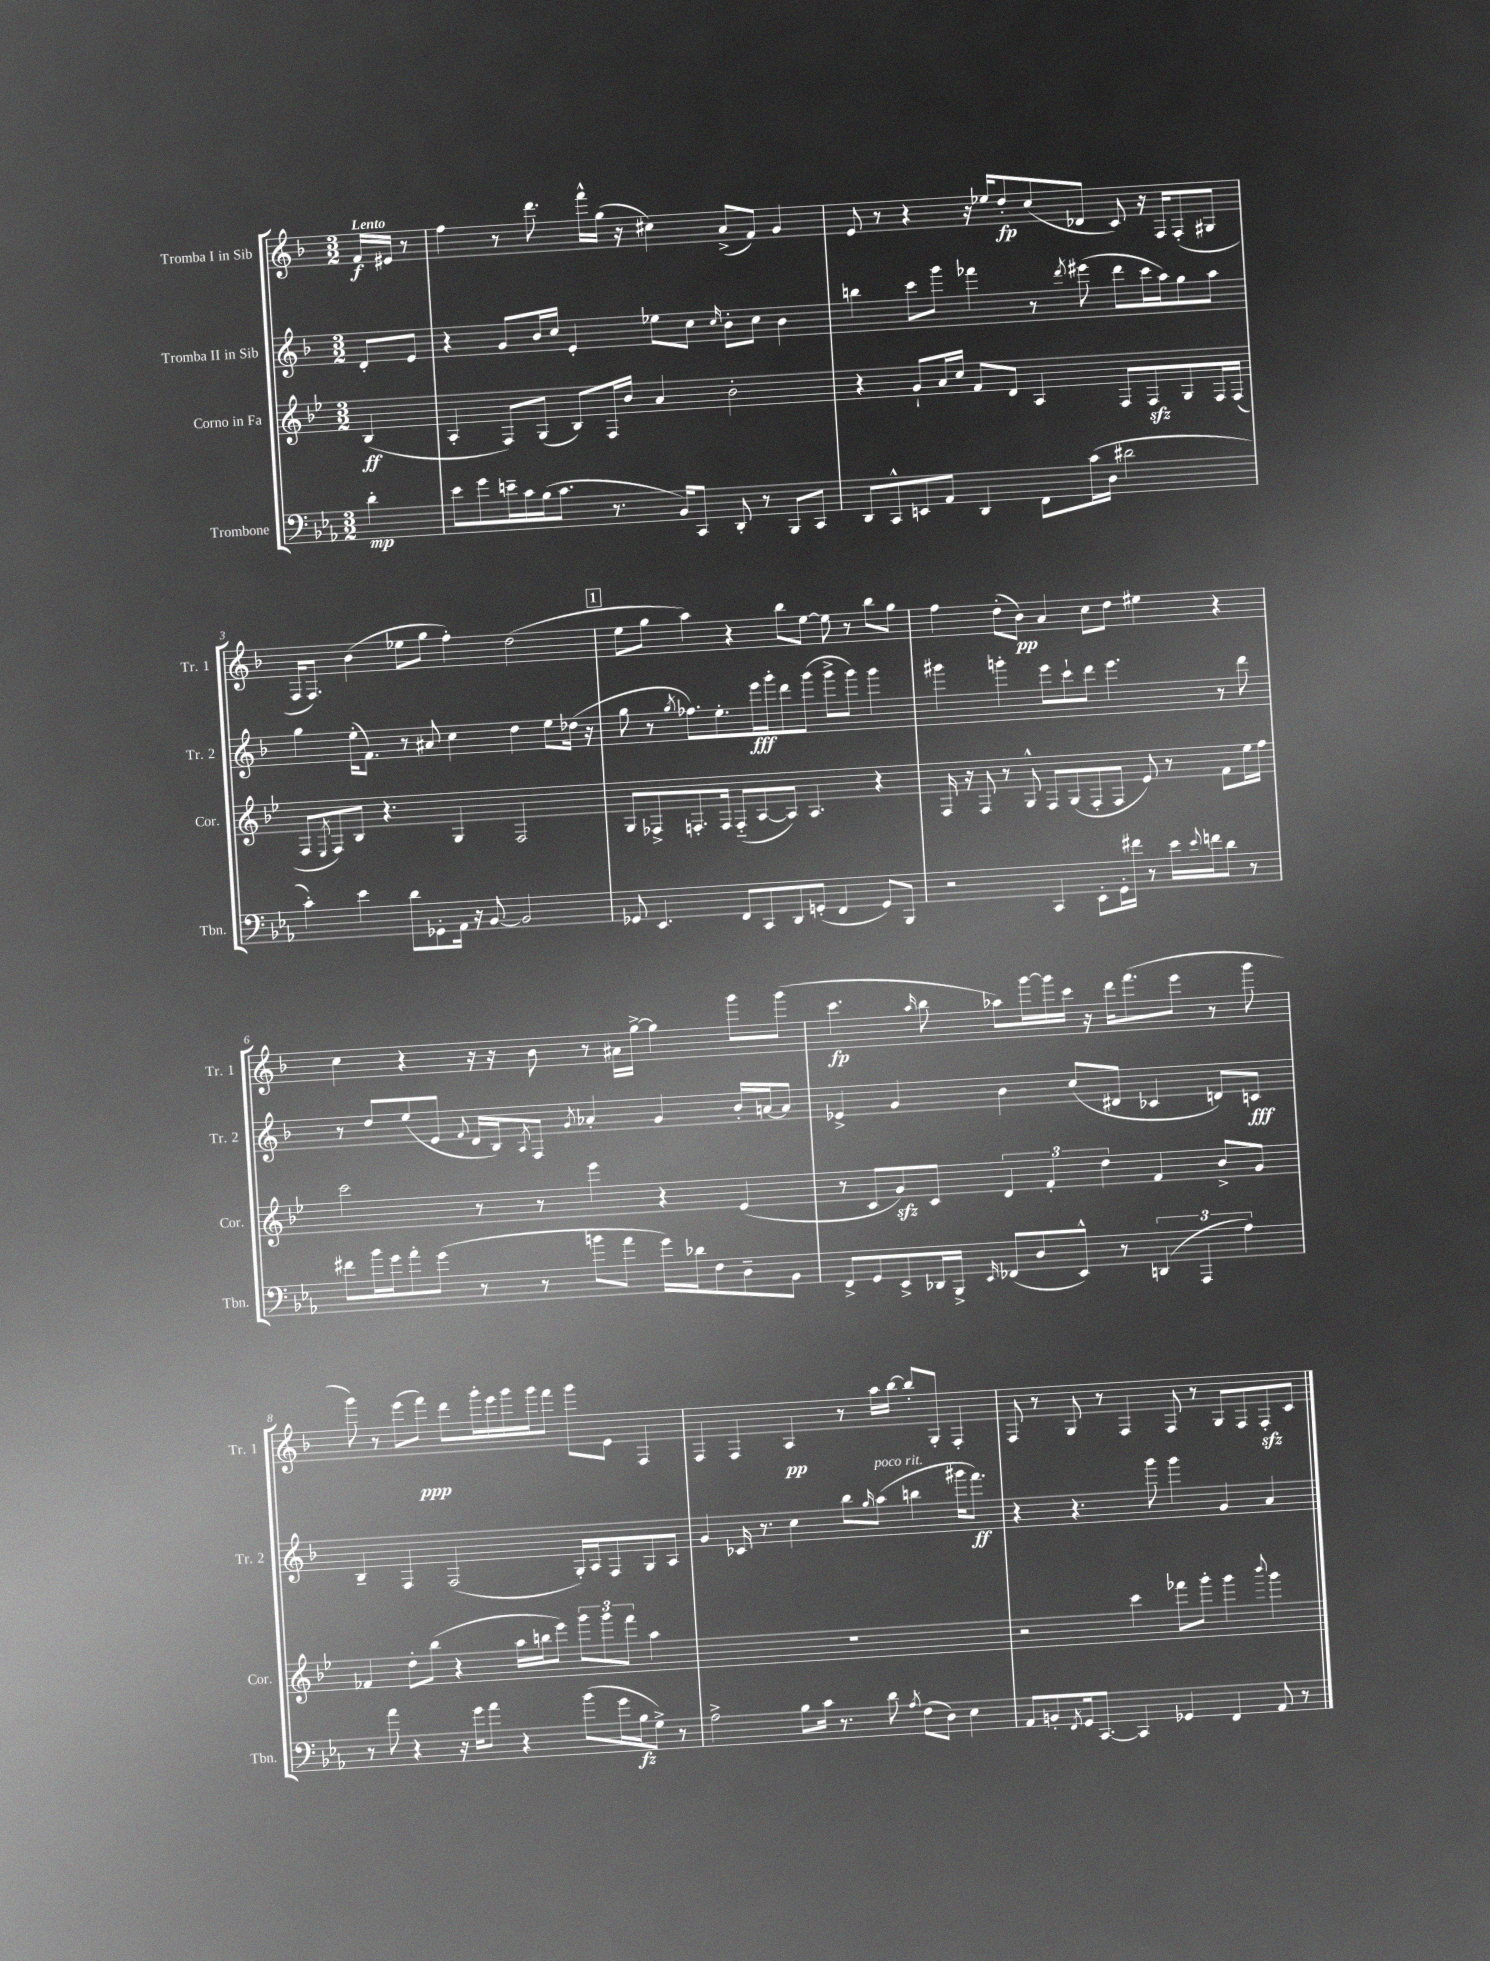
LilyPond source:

<<
\new StaffGroup <<
\new Staff = "s0" \with { instrumentName = "Tromba I in Sib" shortInstrumentName = "Tr. 1" } {
    \clef treble \key f \major \numericTimeSignature \time 3/2 \partial 4 \tempo "Lento"
    f'16\f eis'16 r8 |
    f''4 r8 d'''8. f'''16-^ g''16( r16 cis''4) a'8->( f'8) g'4 |
    e'8 r8 r4 r16 ees''16 d''8-.\fp c''8( des'8 c'8) r16 f16 f8-.( gis8 |
    f16 f8.) bes'4( ees''8 g''8 f''4-.) d''2( |
    \mark \markup { \box "1" } e''8 g''8 a''4) r4 bes''8 e''8~ e''8 r8 bes''8 g''8 |
    f''4 d''8-.( bes'8\pp) a'4 c''8 d''8 eis''4 r4 |
    c''4 r4 r16 r16 bes'8 r8 ais'16 g''16~-> g''4 g'''8 g'''8( |
    c'''4.\fp \grace { a''16 } bes''8 aes''8) g'''16~ g'''16 c'''16 r16 d'''16 f'''8.( e'''8 r8 g'''8 |
    g'''8) r8 e'''8( f'''8\ppp) d'''8 g'''16-. e'''16 g'''16 g'''16 f'''8 g'''8 e'8 f4 |
    f4 f4 a4\pp r8 a''16 bes''16~ bes''8-. g8-. f4-. |
    f8 r8 g8 r8 f4 f8 r8 g8 f8 f8-.\sfz c'8 \bar "|." |
}
\new Staff = "s1" \with { instrumentName = "Tromba II in Sib" shortInstrumentName = "Tr. 2" } {
    \clef treble \key f \major \numericTimeSignature \time 3/2 \partial 4
    d'8-. e'8 |
    r4 g'8 bes'16 c''16 e'4-. ees''8 c''8 \grace { c''16 } bes'8-. c''8 bes'4 |
    b''4 c'''8 g'''8 fes'''4 r8 \acciaccatura { d'''8 } eis'''8( d'''8 c'''16 a''16) g''8 a''8 |
    g''4 e''16-.( f'8.) r8 ais'8 c''4 d''4 e''8 des''16( r16 |
    \mark \markup { \box "1" } g''8 r8 \acciaccatura { g''8 } fes''8.) e''8.-. e'''16\fff g'''16-. d'''8 g'''8( g'''8-> g'''8) g'''4 |
    gis'''4 g'''4-. e'''8 c'''8-! d'''8 e'''4. r8 d'''8 |
    r8 d''8 e''8( e'8 \appoggiatura { f'8 } d'16 bes16) \acciaccatura { a8 } f8 \acciaccatura { g'8 } aes'4-. g'4 bes'16-. a'16~ a'8 |
    ees'4-> g'4 bes'4 c''8( dis'8 ces'4 d'8) c'8\fff |
    bes4-- f4 f2( g16-.) a16 f8 g8 a8 |
    g'4 ces'16 r8. c''4 bes''8 \grace { g''16 } a''8^\markup { \italic "poco rit." }( b''4 gis'''16 f'''8.\ff) |
    r4 r4. g'''8 g'''4 g'4 a'4 \bar "|." |
}
\new Staff = "s2" \with { instrumentName = "Corno in Fa" shortInstrumentName = "Cor." } {
    \clef treble \key bes \major \numericTimeSignature \time 3/2 \partial 4
    bes4\ff( |
    a4-. f8) g8( bes8) f16 bes'16 a'4 bes'2-. |
    r4 g'8-! a'16 c''16 f'8 d'8 a4 f8 f8\sfz g8 f16 f16( |
    f8 \acciaccatura { ees8 } f8) bes8 r4. g4 f2 |
    \mark \markup { \box "1" } g8 fes8-> f8.-. f16 f8-_( a8~ a8) a4. r4 |
    f16 r16 f8 r8 g8-^ f8 g8( f8-. f8 ees'8) r8 f'8 ees''16 f''16 |
    c'''2 r8 r8 ees'''4 r4 ees'4( |
    r8 c'8 g'8\sfz) c'8 \tuplet 3/2 { d'4 f'4-. d''4 } f'4 bes'8-> g'8 |
    fes'4 d''8-. bes''8( r4 a''16 b''16 ees'''8) \tuplet 3/2 { g'''8 g'''8 f'''8 } a''4 |
    R1. |
    r2 c'''4 fes'''8 g'''8-. g'''4 \appoggiatura { bes'''8 } g'''4 \bar "|." |
}
\new Staff = "s3" \with { instrumentName = "Trombone" shortInstrumentName = "Tbn." } {
    \clef bass \key ees \major \numericTimeSignature \time 3/2 \partial 4
    d'4-.\mp |
    ees'8 g'8 e'16-- c'16 bes16( c'8. r8. bes,16) c,8 d,8-. r8 bes,,8 c,8 |
    d,8 c,8-^ e,8 aes,8 d,4 f,8 c'16( d16 dis'2 |
    c'4-.) ees'4 d'8 ges,8-. aes,16 r16 bes,8~ bes,2 |
    \mark \markup { \box "1" } ges,8 ees,4. f,8 c,8 d,8 g,8-.( f,4 g,8) bes,,8 |
    r2 c,4 ees,8-. g,16-. fis'16 r8 ees'16 \appoggiatura { ees'8 } f'16 d'8 r8 |
    fis'8 bes'16 g'16 aes'8-. g'8( r8 r8 b'8 aes'8 g'16) des'16 f8 d8-- bes,8 |
    f,8-> g,8 ees,8-> des,16 bes,,16-> \grace { ees,16 } fes,8( d8 ees,8-^) r8 \tuplet 3/2 { d,4( aes,,4 aes4) } |
    r8 aes'8 r4 r16 g'16 aes'8 r4 bes'8( g'16 bes16\fz g8->) r8 |
    aes2-> bes8 c'16 r8. d'8 \acciaccatura { aes8 } f8( d8) ees4 |
    aes,8 b,8-. \acciaccatura { f,8 } g,16 c,8.~ c,4 ges,4 f,4 aes,8 r8 \bar "|." |
}
>>
>>
